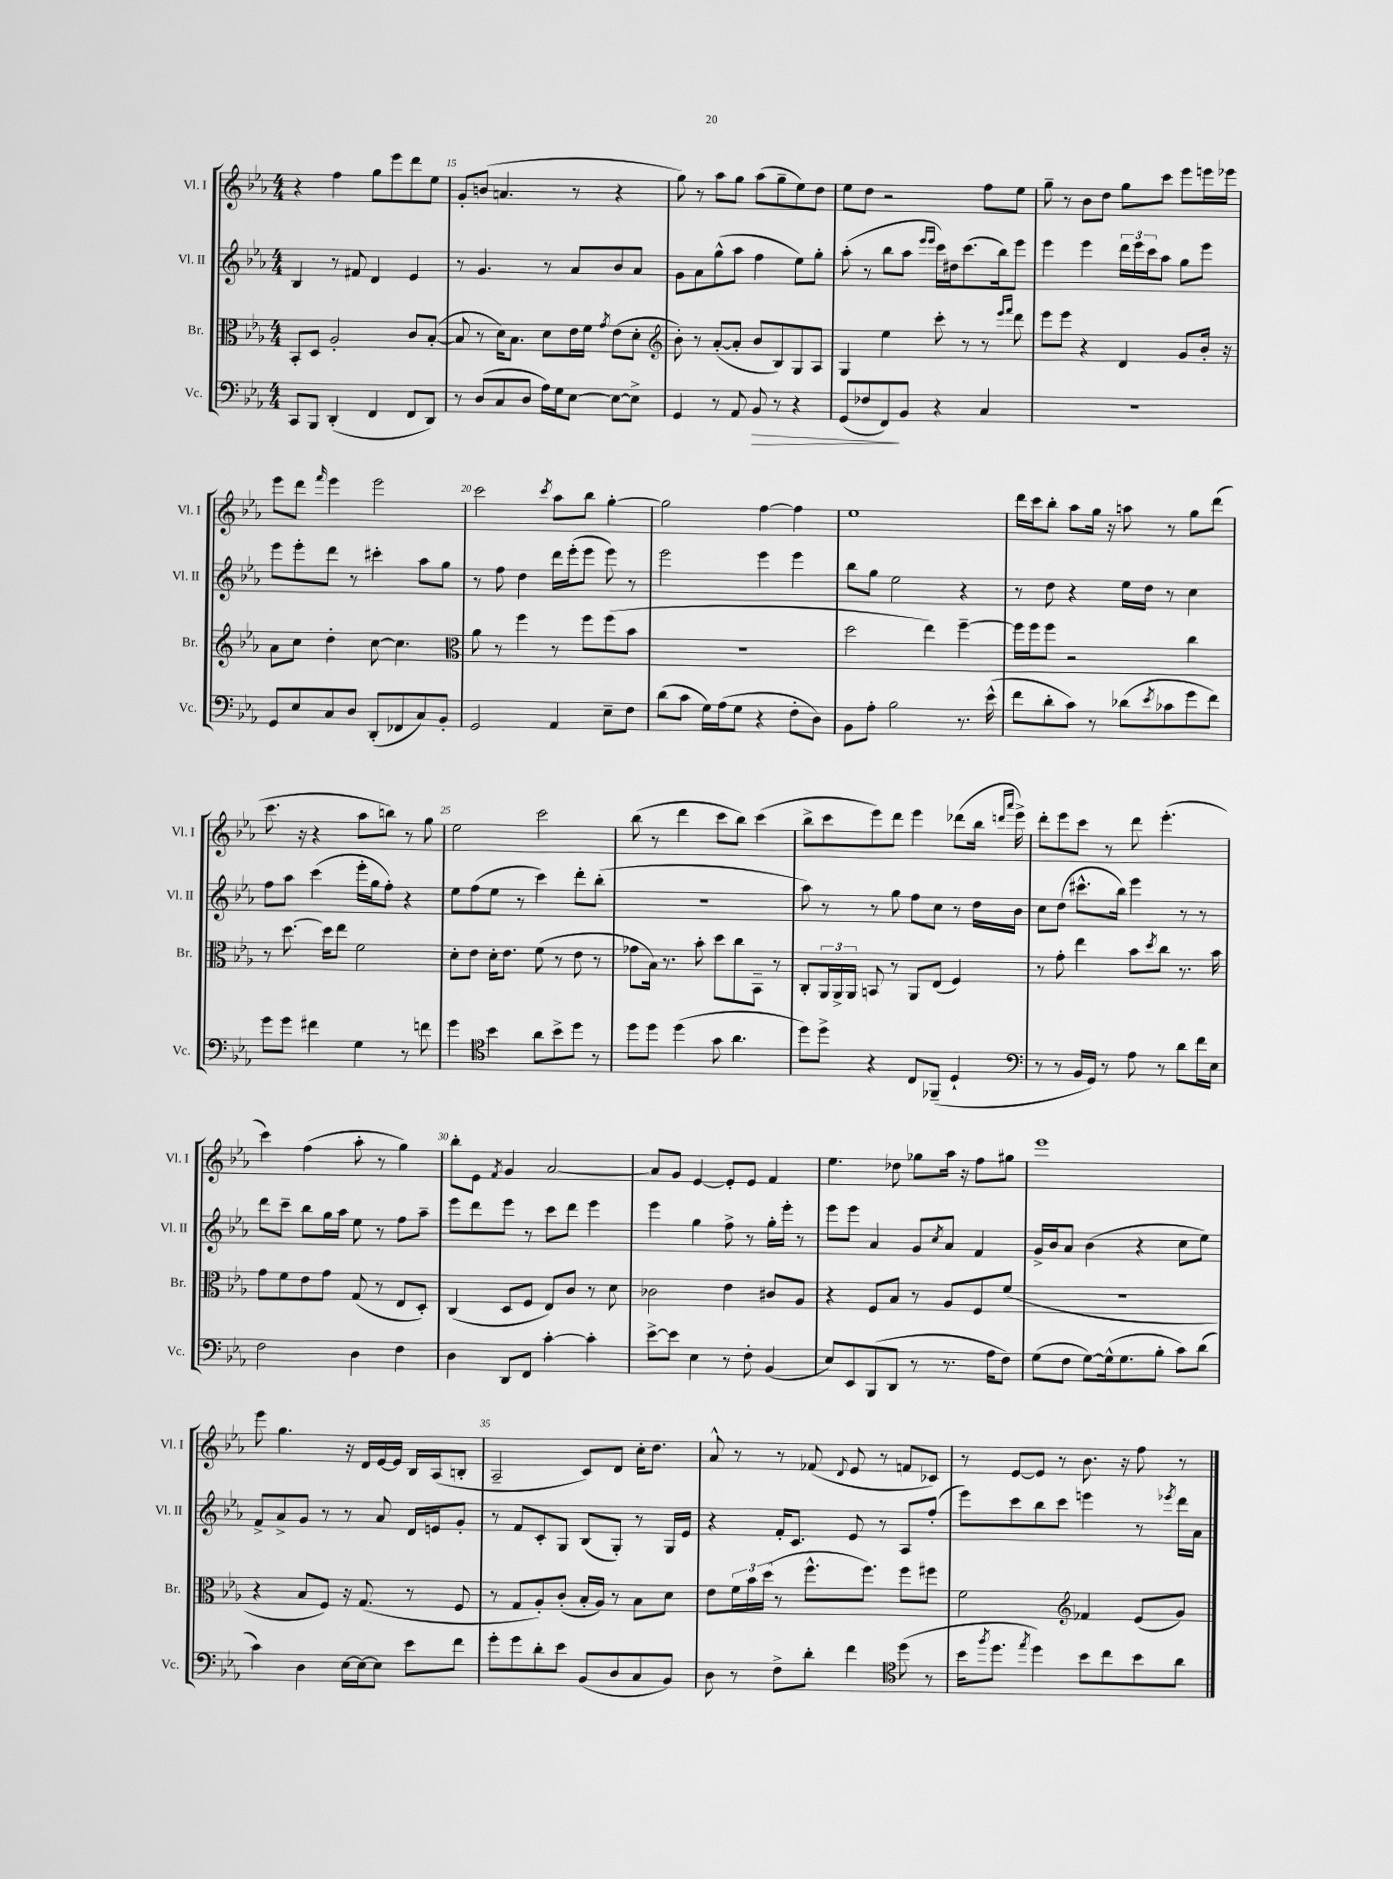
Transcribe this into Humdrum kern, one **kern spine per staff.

**kern	**dynam	**kern	**kern	**kern
*part4	*part4	*part3	*part2	*part1
*staff4	*staff4	*staff3	*staff2	*staff1
*I"Vc.	*	*I"Br.	*I"Vl. II	*I"Vl. I
*I'Vc.	*	*I'Br.	*I'Vl. II	*I'Vl. I
*clefF4	*	*clefC3	*clefG2	*clefG2
*k[b-e-a-]	*	*k[b-e-a-]	*k[b-e-a-]	*k[b-e-a-]
*M4/4	*	*M4/4	*M4/4	*M4/4
=14	=14	=14	=14	=14
8CC/L	.	8BB-'/L	4B-/	4r
8BBB-/J	.	8D/J	.	.
(4DD'/	.	2A-'/	8r	4ff\
.	.	.	8f#X/	.
4FF/	.	.	4d/	8gg\L
.	.	.	.	8eee-\
8FF/L	.	8c/L	4e-/	8ddd\
8DD/J)	.	([8B-'/J	.	8ee-\J
=15	=15	=15	=15	=15
8r	.	8B-/]	8r	8g'/L
(8D/L	.	8r	4.g/	(8bn/J
8C/	.	16d\KL)	.	4.an/
.	.	8.B-\J	.	.
8D/J	.	.	.	.
16A-\LL)	.	8d\L	8r	.
16G\J	.	.	.	.
[8E-\J	.	16e-\L	8a-/L	8r
.	.	16f\JJ	.	.
.	.	8qg/	.	.
8E-\L_	.	(8e-\L	8b-/	4r
8E-^\J]	.	8d'\J	8a-/J	.
=16	=16	=16	=16	=16
*	*	*clefG2	*	*
4GG/	.	8b-'\)	8g\L	8gg\)
.	.	8r	8a-\	8r
8r	.	([8a-'/L	(8gg^^\	8aa-\L
8AA-/	.	8a-'/J]	8aa-\J	8gg\J
!	!LO:HP:b	!	!	!
8BB-/	>	8b-/L	4ff\	(8aa-\L
8r	.	8B-/)	.	8gg~\
4r	.	8G/	8ee-\L)	8ee-\)
.	.	8A-/J	8gg'\J	8dd\J
=17	=17	=17	=17	=17
(8GG/L	.	4G/	(8aa-'\	8ee-\L
8F-X/	.	.	8r	8dd\J
8FF/)	.	4ee-\	8bb-\L	2r
8BB-/J	]	.	8aa-\J	.
.	.	.	16qqeee-/LL	.
.	.	.	16qqeee-/JJ	.
4r	.	8ccc'\	16ccc\LL)	.
.	.	.	16dd#X\J	.
.	.	8r	(8.ccc\	.
4C/	.	8r	.	8ff\L
.	.	.	16bb-\k)	.
.	.	16qqeee-/LL	.	.
.	.	16qqfff/JJ	.	.
.	.	8ddd\	8eee-\J	8ee-\J
=18	=18	=18	=18	=18
1r	.	8eee-\L	4eee-\	8gg~\
.	.	8eee-\J	.	8r
.	.	4r	4eee-\	8b-\L
.	.	.	.	8dd\J
.	.	4d/	24ddd\LL	8gg\L
.	.	.	24eee-\	.
.	.	.	24ccc\J	.
.	.	.	8aa-\J	8ccc\J
.	.	8g/L	8gg\L	8eee-\L
.	.	16b-'/Jk	8eee-\J	16eeen\L
.	.	16r	.	16eee-X\JJ
!!LO:LB:g=z
=19	=19	=19	=19	=19
8GG/L	.	8a-\L	8eee-\L	8eee-\L
8E-/	.	8cc\J	8eee-'\	8ddd\J
.	.	.	.	16qqfff/
8C/	.	4dd'\	8ddd\J	4eee-\
8D/J	.	.	8r	.
(8DD'/L	.	[8cc\	4ccc#X'\	2eee-\
8FF-X/	.	4.cc\]	.	.
8C/)	.	.	8aa-\L	.
8BB-'/J	.	.	8gg\J	.
=20	=20	=20	=20	=20
*	*	*clefC3	*	*
2GG/	.	8a-\	8r	2ccc\
.	.	8r	8ff\	.
.	.	4ff\	4dd\	.
.	.	.	.	8qccc/
4AA-/	.	8r	16ddd\LL	8aa-\L
.	.	.	(16eee-'\J	.
.	.	8ff\L	8eee-\J	8bb-\J
8E-~\L	.	(8ff\	8eee-\)	[4gg'\
8F\J	.	8b-\J	8r	.
=21	=21	=21	=21	=21
(8d\L	.	1r	2eee-\	2gg\]
8c\J	.	.	.	.
16G\LL)	.	.	.	.
(16A-\J	.	.	.	.
8G\J	.	.	.	.
4r	.	.	4eee-\	[4ff\
8F'\L	.	.	4eee-\	4ff\]
8D\J)	.	.	.	.
=22	=22	=22	=22	=22
8BB-\L	.	2dd\	8bb-\L	1ee-
8A-'\J	.	.	8gg\J	.
2B-\	.	.	2ee-\	.
.	.	4ee-\)	.	.
8.r	.	[4ff~\	4r	.
(16e-^^\	.	.	.	.
=23	=23	=23	=23	=23
8f\L	.	16ff\LL]	8r	16ddd\LL
.	.	16ff\J	.	16ccc\J
8d'\	.	8ff\J	8dd\	8bb-'\J
8c\J)	.	2r	4r	8aa-\L
8r	.	.	.	16gg\Jk
.	.	.	.	16r
(8d-X\L	.	.	16ee-\LL	8aan\
.	.	.	16dd\JJ	.
8qe-/	.	.	.	.
8c-X\	.	.	8r	8r
8g\	.	4cc\	4cc\	8gg\L
8f\J)	.	.	.	(8ddd\J
!!LO:LB:g=z
=24	=24	=24	=24	=24
8g\L	.	8r	8ff\L	8.ccc\
8g\J	.	[8.dd\	8aa-\J	.
.	.	.	.	16r
4f#X\	.	.	(4ccc\	4r
.	.	16dd\KL]	.	.
.	.	8ee-\J	.	.
4G\	.	2f\	16eee-'\LL	8aa-\L
.	.	.	16gg\J	.
.	.	.	8ff'\J)	8bbn\J)
8r	.	.	4r	8r
8fn\	.	.	.	8gg\
=25	=25	=25	=25	=25
4g\	.	8d'\L	8ee-\L	2ee-\
.	.	8e-\J	(8ff\	.
*clefC4	*	*	*	*
4b-\	.	16d'\KL	8ee-\J	.
.	.	8.e-\J	.	.
.	.	.	8r	.
8a-\L	.	(8f\	4ccc\)	2ccc\
8b-^\	.	8r	.	.
8dd\J	.	8e-\	8ddd'\L	.
8r	.	8r	(8bb-'\J	.
=26	=26	=26	=26	=26
8dd\L	.	8g-X\L	1r	(8bb-\
8dd\J	.	16B-\Jk)	.	8r
.	.	8.r	.	.
(4dd\	.	.	.	4ddd\
.	.	8b-'\	.	.
8g\	.	8dd\L	.	8ccc\L
4.a-\	.	8cc\	.	8bb-\J)
.	.	8BB-~\J	.	(4ccc\
.	.	8r	.	.
=27	=27	=27	=27	=27
8dd\L)	.	8C'/L	8aa-\)	8bb-^\L
8dd^\J	.	24AA-/L	8r	8ccc\
.	.	24AA-^/	.	.
.	.	24AA-/JJ	.	.
4r	.	8BBn/	8r	8eee-\)
.	.	8r	8gg\	8ddd\J
8C/L	.	8AA-/L	8ff\L	4eee-\
(8FF-X~/J	.	(8E-/J	8cc\J	.
4D`/	.	4F/)	8r	(8ddd-X\L
.	.	.	16dd\LL	16bb-\Jk
.	.	.	.	16qqdddn/LL
.	.	.	.	16qqaaa-/JJ
.	.	.	16b-\JJ	16eee-^\)
=28	=28	=28	=28	=28
*clefF4	*	*	*	*
8r	.	8r	8cc\L	8ddd'\L
8r	.	8g'\	(8dd\J	8eee-\
16BB-/LL	.	4ee-\	8.ccc#X^^\L	8ccc\J
16GG/JJ)	.	.	.	.
8r	.	.	.	8r
.	.	.	16bb-\Jk)	.
8A-\	.	8b-\L	4eee-\	8ddd\
.	.	8qdd/	.	.
8r	.	8cc\J	.	(4.eee-'\
8d\L	.	8.r	8r	.
16f\L	.	.	8r	.
16E-\JJ	.	16b-\	.	.
!!LO:LB:g=z
=29	=29	=29	=29	=29
2F\	.	8g\L	8ddd\L	4ccc\)
.	.	8f\	8ccc~\J	.
.	.	8e-\	8bb-\L	(4ff\
.	.	8g\J	16gg\L	.
.	.	.	16aa-\JJ	.
4D\	.	(8G/	8ee-\	8aa-'\
.	.	8r	8r	8r
4F\	.	8E-/L	8ff\L	4gg\)
.	.	8D'/J)	8aa-~\J	.
=30	=30	=30	=30	=30
4D\	.	(4C/	8eee-\L	8bb-'\L
.	.	.	8ddd\	8e-\J
.	.	.	.	8qf/
8DD/L	.	8D/L	8eee-\J	4g/
8FF/J	.	8F/J	8r	.
[4c'\	.	8E-/L)	8ccc\L	[2a-/
.	.	8c/J	8ddd\J	.
4c'\]	.	8r	4eee-\	.
.	.	8d\	.	.
=31	=31	=31	=31	=31
[8e-^\L	.	2c-X\	4eee-\	8a-/L]
8e-\J]	.	.	.	8g/J
4E-\	.	.	4gg\	[4e-/
8r	.	4e-\	8ff^\	8e-'/L]
8F'\	.	.	8r	8e-/J
(4BB-/	.	8c#X/L	16gg'\LL	4f/
.	.	.	16eee-'\JJ	.
.	.	8A-/J	8r	.
=32	=32	=32	=32	=32
8E-/L)	.	4r	8eee-\L	4.ee-\
8EE-/	.	.	8eee-\J	.
(8BBB-/	.	8F/L	4a-/	.
8DD/J	.	8B-/J	.	8dd-X\
8r	.	8r	8g/L	8gg-X\L
.	.	.	8qcc/	.
8.r	.	8A-/L	8a-/J	16aa-\Jk
.	.	.	.	16r
.	.	8F/	4f/	8ff\L
16A-\KL	.	.	.	.
8F\J)	.	(8f/J	.	8gg#X\J
=33	=33	=33	=33	=33
(8G\L	.	1r	16g^/LL	1eee-
.	.	.	16b-/J	.
8F\J	.	.	8a-/J	.
[8G\L)	.	.	(4b-\	.
(16G^^\k]	.	.	.	.
8.G\	.	.	.	.
.	.	.	4r	.
8B-'\J	.	.	.	.
8c\L)	.	.	8cc\L	.
(8d\J	.	.	8ee-\J)	.
!!LO:LB:g=z
=34	=34	=34	=34	=34
4c\)	.	4r	8f^/L	8eee-\
.	.	.	8a-^/	4.gg\
4D\	.	8B-/L	8g/J	.
.	.	8F/J)	8r	.
[16E-\LL	.	16r	8r	16r
16E-\J_	.	(8.G/	.	16d/LL
8E-\J]	.	.	8a-/	[16e-/
.	.	.	.	16e-/JJ]
8e-\L	.	8r	16d/LL	16B-/LL
.	.	.	16en/J	(16A-/J
8f\J	.	8F/	8g'/J	8Bn'/J
=35	=35	=35	=35	=35
8g'\L	.	8r	8r	2A-~/
8g\	.	8G/L	8f/L	.
8d'\	.	8A-'/)	8c'/	.
8e-\J	.	(8c'/J	8G/J	.
(8BB-/L	.	16B-'/LL	(8B-/L	8c/L)
.	.	16A-/JJ)	.	.
8D/	.	8r	8G'/J)	8d/J
8C/	.	8B-\L	8r	16cc'\KL
.	.	.	.	8.dd\J
8BB-/J)	.	8d\J	16G/LL	.
.	.	.	16e-/JJ	.
=36	=36	=36	=36	=36
8D\	.	8e-\L	4r	8a-^^/
8r	.	24f\L	.	8r
.	.	24b-\	.	.
.	.	(24dd\JJ	.	.
8F^\L	.	8r	16f'/KL	8r
.	.	.	8.c/J	.
8d'\J	.	8.ff^^\L	.	(8f-X/
.	.	.	.	8qqd/
4f\	.	.	8e-/	8e-/
.	.	8.ff\J)	.	.
.	.	.	8r	8r
*clefC4	*	*	*	*
(8dd\	.	8ff\L	8A-/L	8fn/L
8r	.	8ff#X\J	(8ff'/J	8c-X/J)
=37	=37	=37	=37	=37
16b-\KL	.	2f\	8eee-\L)	8r
8qff/	.	.	.	.
8.dd\J	.	.	.	.
.	.	.	8ccc\	[8e-/L
8qee-/	.	.	.	.
4dd\)	.	.	8bb-\	8e-/J]
.	.	.	8ccc\J	8r
*	*	*clefG2	*	*
8b-\L	.	4f-X/	4eeen\	8.b-\
8cc\	.	.	.	.
.	.	.	.	16r
8b-\	.	(8e-/L	8r	8ff\
.	.	.	8qeee-X/	.
8a-\J	.	8g/J)	16ddd\LL	8r
.	.	.	16a-\JJ	.
==	==	==	==	==
*-	*-	*-	*-	*-
